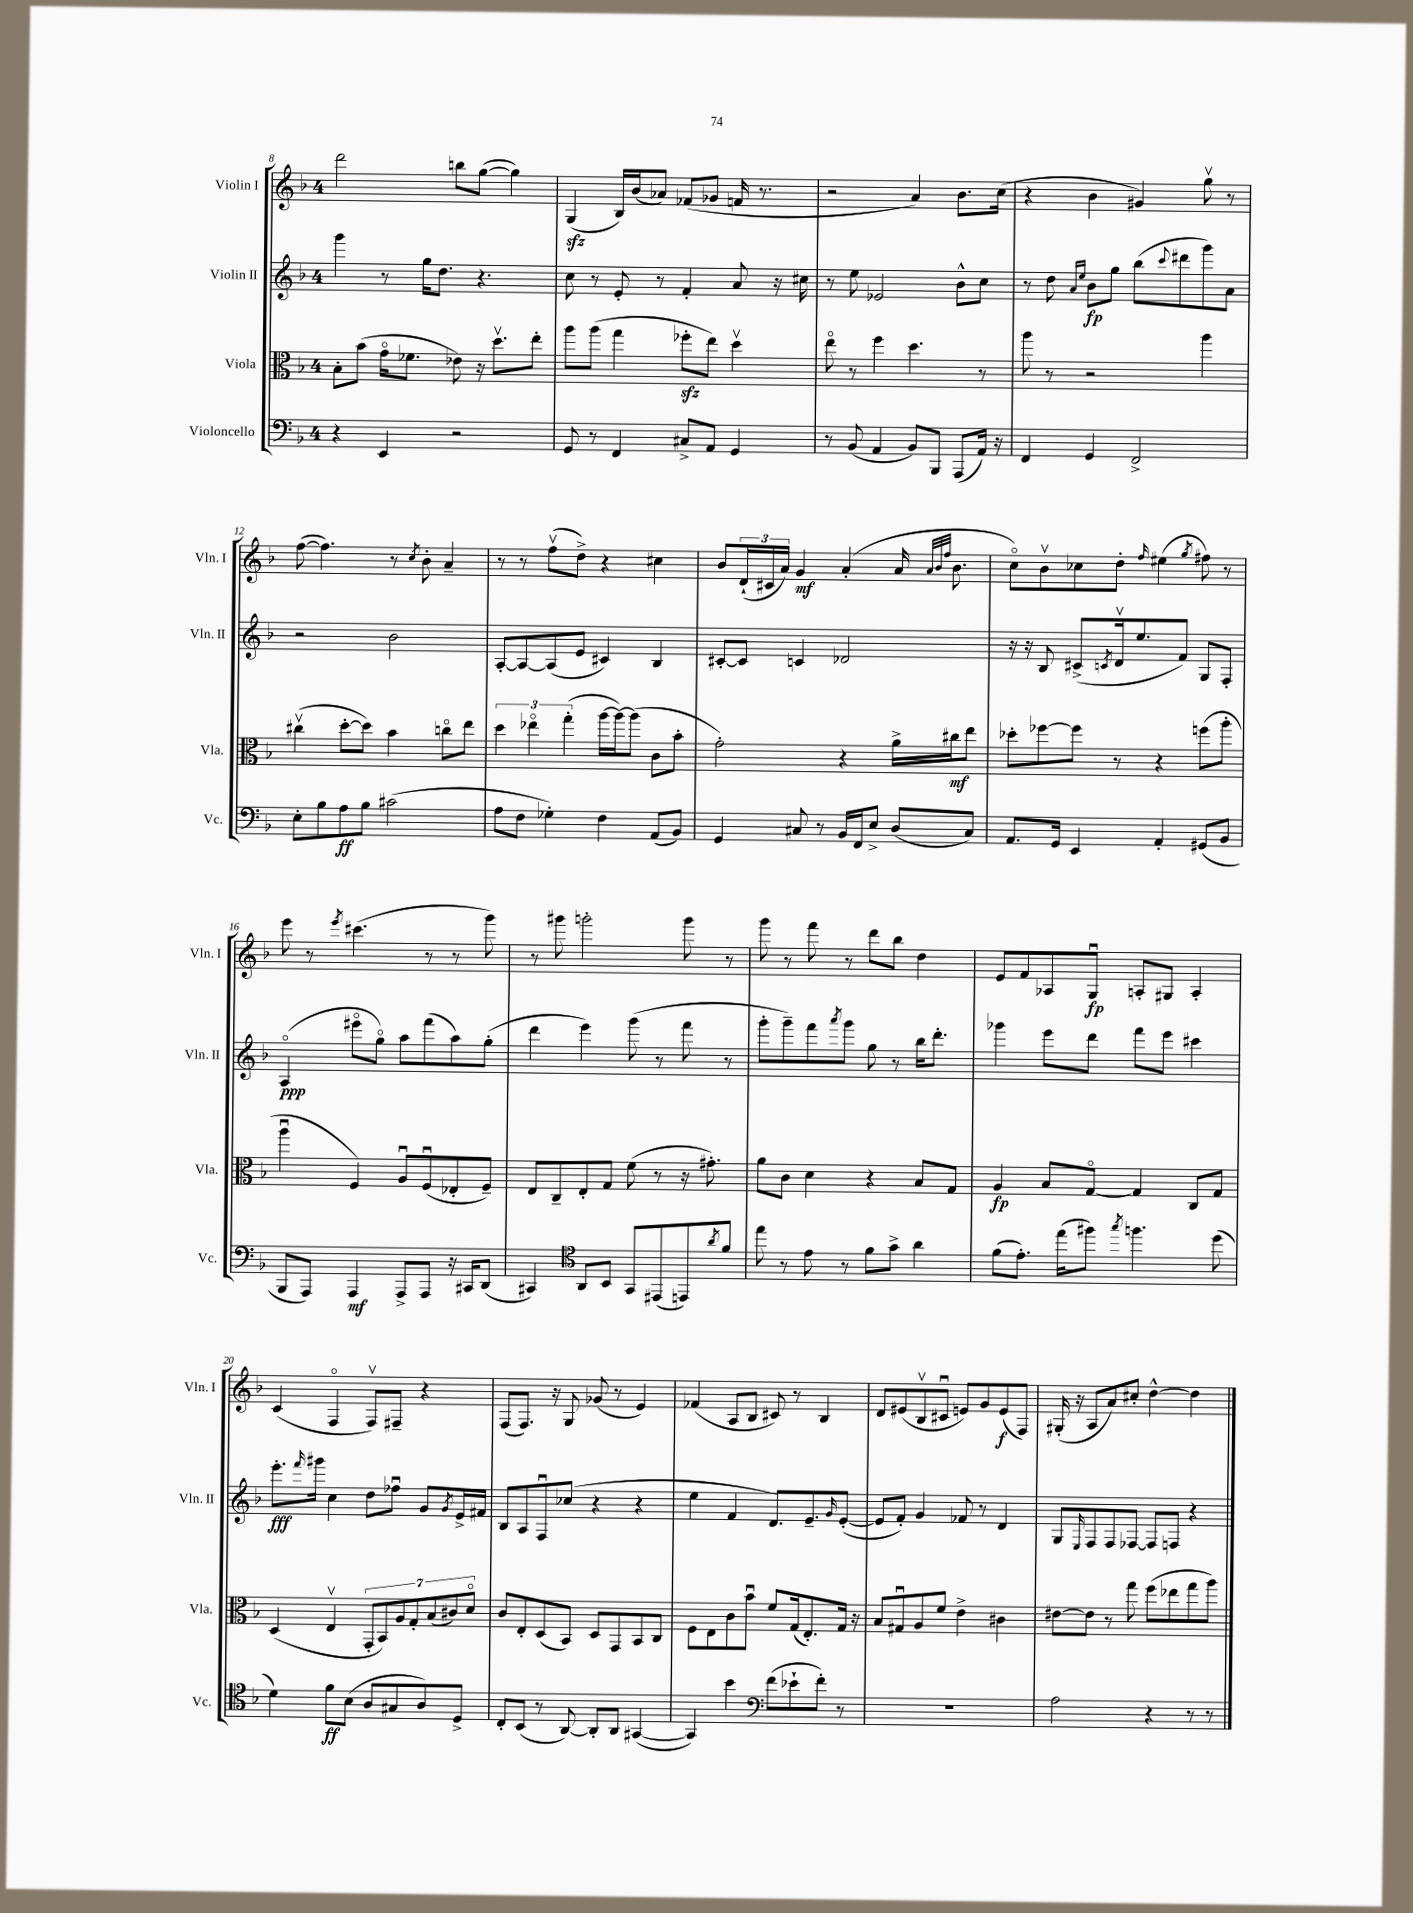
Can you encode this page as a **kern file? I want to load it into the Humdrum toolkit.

**kern	**dynam	**kern	**dynam	**kern	**dynam	**kern	**dynam
*part4	*part4	*part3	*part3	*part2	*part2	*part1	*part1
*staff4	*staff4	*staff3	*staff3	*staff2	*staff2	*staff1	*staff1
*I"Violoncello	*	*I"Viola	*	*I"Violin II	*	*I"Violin I	*
*I'Vc.	*	*I'Vla.	*	*I'Vln. II	*	*I'Vln. I	*
*clefF4	*	*clefC3	*	*clefG2	*	*clefG2	*
*k[b-]	*	*k[b-]	*	*k[b-]	*	*k[b-]	*
*M4/4	*	*M4/4	*	*M4/4	*	*M4/4	*
=8	=8	=8	=8	=8	=8	=8	=8
4r	.	8B-'\L	.	4ggg\	.	2ddd\	.
.	.	(8b-\J	.	.	.	.	.
4EE/	.	16g\KL	.	8r	.	.	.
.	.	8.f-X\J	.	.	.	.	.
.	.	.	.	16gg\KL	.	.	.
.	.	.	.	8.dd\J	.	.	.
2r	.	8e-X\)	.	.	.	8bbn\L	.
.	.	16r	.	4.r	.	([8gg\J	.
.	.	8.ddv\L	.	.	.	.	.
.	.	.	.	.	.	4gg\])	.
.	.	8ee'\J	.	.	.	.	.
=9	=9	=9	=9	=9	=9	=9	=9
8GG/	.	8aa\L	.	8cc\	.	(4Gzz/	.
8r	.	(8aa\J	.	8r	.	.	.
4FF/	.	4gg\	.	8e'/	.	16B-/LL)	.
.	.	.	.	.	.	(16b-/J	.
.	.	.	.	8r	.	8a-X/J)	.
8C#X^/L	.	8ff-Xzz'\L	.	4f'/	.	(8f-X/L	.
8AA/J	.	8ee\J)	.	.	.	8g-X/J	.
4GG/	.	4ddv\	.	8a/	.	16fn/	.
.	.	.	.	.	.	8.r	.
.	.	.	.	16r	.	.	.
.	.	.	.	16cc#X\	.	.	.
=10	=10	=10	=10	=10	=10	=10	=10
8r	.	8ee\	.	8r	.	2r	.
(8BB-/	.	8r	.	8ee\	.	.	.
4AA/	.	4ff\	.	2e-X/	.	.	.
8BB-/L)	.	4.dd\	.	.	.	4a/)	.
8BBB-/J	.	.	.	.	.	.	.
(8AAA/L	.	.	.	8b-^^\L	.	8.b-\L	.
16AA/Jk)	.	8r	.	8cc\J	.	.	.
16r	.	.	.	.	.	(16cc\Jk	.
=11	=11	=11	=11	=11	=11	=11	=11
4FF/	.	8aa\	.	8r	.	4r	.
.	.	8r	.	8dd\	.	.	.
.	.	.	.	16qqa/LL	.	.	.
.	.	.	.	16qqee/JJ	.	.	.
4GG/	.	2r	.	8b-\L	fp	4b-\	.
.	.	.	.	8gg\J	.	.	.
2FF^/	.	.	.	(8bb-\L	.	4g#X/)	.
.	.	.	.	8qqccc/	.	.	.
.	.	.	.	8ddd#X\	.	.	.
.	.	4aa\	.	8ggg\)	.	8ggv\	.
.	.	.	.	8a\J	.	8r	.
!!LO:LB:g=z
=12	=12	=12	=12	=12	=12	=12	=12
8E'\L	.	(4cc#Xv\	.	2r	.	([8ff\	.
8B-\	.	.	.	.	.	4.ff\])	.
8A\	ff	[8dd'\L	.	.	.	.	.
8B-\J	.	8dd\J])	.	.	.	.	.
(2c#X\	.	4b-\	.	2b-\	.	8r	.
.	.	.	.	.	.	8qcc/	.
.	.	.	.	.	.	8b-'\	.
.	.	8ccn\L	.	.	.	4a~/	.
.	.	8ee\J	.	.	.	.	.
=13	=13	=13	=13	=13	=13	=13	=13
8A\L	.	6dd\	.	[8A'/L	.	8r	.
8F\J	.	.	.	8A/_	.	8r	.
.	.	6ee-X\	.	.	.	.	.
4G-X'\)	.	.	.	(8A/]	.	(8ffv\L	.
.	.	(6gg'\	.	.	.	.	.
.	.	.	.	8e/J	.	8dd^\J)	.
4F\	.	[16aa\LL	.	4c#X/)	.	4r	.
.	.	16aa\J_)	.	.	.	.	.
.	.	(8aa\J]	.	.	.	.	.
(8AA/L	.	8c\L	.	4B-/	.	4cc#X\	.
8BB-/J)	.	8b-'\J	.	.	.	.	.
=14	=14	=14	=14	=14	=14	=14	=14
4GG/	.	2g'\)	.	[8c#X'/L	.	8b-/L	.
.	.	.	.	8c#/J]	.	(24d`/L	.
.	.	.	.	.	.	24c#X/	.
.	.	.	.	.	.	24a/JJ)	.
8C#X/	.	.	.	4cn/	.	4g/	mf
8r	.	.	.	.	.	.	.
16BB-/LL	.	4r	.	2d-X/	.	(4a'/	.
16FF/J	.	.	.	.	.	.	.
8E^/J	.	.	.	.	.	.	.
(8D/L	.	16a^\LL	.	.	.	16a/	.
.	.	.	.	.	.	32qqa/LLL	.
.	.	.	.	.	.	32qqb-/	.
.	.	.	.	.	.	32qqff/JJJ	.
.	.	16cc#X\J	mf	.	.	8.b-\	.
8C#/J)	.	8ee\J	.	.	.	.	.
=15	=15	=15	=15	=15	=15	=15	=15
8.AA/L	.	8dd-X'\L	.	16r	.	8cc\L)	.
.	.	.	.	16r	.	.	.
.	.	[8ff-X\	.	8B-/	.	8b-v\	.
16GG/Jk	.	.	.	.	.	.	.
4EE/	.	8ff-\J]	.	(8c#X^/L	.	8cc-X\	.
.	.	.	.	8qcn/	.	.	.
.	.	8r	.	16dv/k	.	8dd'\J	.
.	.	.	.	8.ee/	.	.	.
.	.	.	.	.	.	16qqff/	.
4AA'/	.	4r	.	.	.	(4ee#X\	.
.	.	.	.	8f/J)	.	.	.
.	.	.	.	.	.	8qgg/	.
(8GG#X/L	.	(8ffn\L	.	8G/L	.	8ff#X\)	.
8BB-/J	.	8aa'\J	.	8F'/J	.	8r	.
!!LO:LB:g=z
=16	=16	=16	=16	=16	=16	=16	=16
8BBB-/L	.	4aau\	.	(4A/	ppp	8eee\	.
8AAA/J)	.	.	.	.	.	8r	.
.	.	.	.	.	.	8qeee/	.
4AAA/	mf	4F/)	.	8eee#X\L	.	(4.ccc#X\	.
.	.	.	.	8gg\J)	.	.	.
8AAA^/L	.	8Au/L	.	8aa\L	.	.	.
8AAA/J	.	(8Fu/	.	(8fff\	.	8r	.
16r	.	8E-X'/	.	8aa\)	.	8r	.
16CC#X/KL	.	.	.	.	.	.	.
(8DD/J	.	8F~/J)	.	(8gg'\J	.	8ggg\)	.
=17	=17	=17	=17	=17	=17	=17	=17
4CC#X/)	.	8E/L	.	4ddd\	.	8r	.
.	.	8C~/	.	.	.	8ggg#X\	.
*clefC4	*	*	*	*	*	*	*
8AA/L	.	8E'/	.	4eee\)	.	2gggn'\	.
8BB-/J	.	8G/J	.	.	.	.	.
8GG/L	.	(8f\	.	(8ggg\	.	.	.
(8EE#X/	.	8r	.	8r	.	.	.
8EEn/)	.	16r	.	8fff\	.	8ggg\	.
.	.	8.g#X'\)	.	.	.	.	.
8qa/	.	.	.	.	.	.	.
8f/J	.	.	.	8r	.	8r	.
=18	=18	=18	=18	=18	=18	=18	=18
8ee\	.	8a\L	.	8ggg'\L	.	8ggg\	.
8r	.	8c\J	.	8ggg~\)	.	8r	.
8e\	.	4d\	.	8fff\	.	8fff\	.
.	.	.	.	8qaaa/	.	.	.
8r	.	.	.	8ggg\J	.	8r	.
8f\L	.	4r	.	8gg\	.	8ddd\L	.
8g^\J	.	.	.	8r	.	8bb-\J	.
4a\	.	8B-/L	.	16bb-\KL	.	4dd\	.
.	.	.	.	8.ddd'\J	.	.	.
.	.	8G/J	.	.	.	.	.
=19	=19	=19	=19	=19	=19	=19	=19
(8f\L	.	4A/	fp	4ggg-X\	.	8e/L	.
8.e'\J)	.	.	.	.	.	8f/	.
.	.	8B-/L	.	8eee\L	.	8A-X/	.
(16ee\KL	.	.	.	.	.	.	.
8ff#X\J)	.	[8G/J	.	8ddd\J	.	8Gu/J	fp
8qgg/	.	.	.	.	.	.	.
4.ffn\	.	4G/]	.	8fff\L	.	8An'/L	.
.	.	.	.	8eee\J	.	8G#X/J	.
.	.	8C/L	.	4ccc#X\	.	4A'/	.
(8dd\	.	8G/J	.	.	.	.	.
!!LO:LB:g=z
=20	=20	=20	=20	=20	=20	=20	=20
4d\)	.	(4D/	.	8.eee'\L	fff	(4c/	.
.	.	.	.	16qqfff/	.	.	.
.	.	.	.	16ggg#X\Jk	.	.	.
8f\L	ff	4Ev/	.	4cc\	.	4F/	.
(8B-\J	.	.	.	.	.	.	.
8A/L	.	14GG'/L	.	8dd\L	.	8Fv/L)	.
.	.	14BB-/)	.	.	.	.	.
8G#X/	.	.	.	8ff-Xu\J	.	8F#X~/J	.
.	.	14A/	.	.	.	.	.
.	.	14G'/	.	.	.	.	.
8A/)	.	.	.	8g/L	.	4r	.
.	.	(14B-/	.	.	.	.	.
.	.	14c#X/)	.	.	.	.	.
.	.	.	.	8qg/	.	.	.
8D^/J	.	.	.	16e^/L	.	.	.
.	.	14d/J	.	.	.	.	.
.	.	.	.	16f#X/JJ	.	.	.
=21	=21	=21	=21	=21	=21	=21	=21
8C'/L	.	8c/L	.	8B-/L	.	(8F/L	.
(8BB-/J	.	8E'/	.	8A/	.	8.F/J)	.
8r	.	(8D/	.	8Fu/	.	.	.
.	.	.	.	.	.	16r	.
[8AA/)	.	8BB-/J)	.	(8cc-X/J	.	8G/	.
8AA'/L]	.	8D/L	.	4r	.	(8g-X/	.
8AA/J	.	8GG/	.	.	.	8r	.
([4GG#X/	.	8BB-/	.	4r	.	4e/)	.
.	.	8C/J	.	.	.	.	.
=22	=22	=22	=22	=22	=22	=22	=22
4GG#/])	.	8F\L	.	4ee\	.	(4f-X/	.
.	.	8E\	.	.	.	.	.
4b-\	.	8c\	.	4f/	.	8A/L	.
.	.	8b-u\J	.	.	.	8B-/J	.
*clefF4	*	*	*	*	*	*	*
(8f\L	.	8f/L	.	8.d/L)	.	8c#X/)	.
8e-X`\	.	(16G/k	.	.	.	8r	.
.	.	8.E'/)	.	8.e~/	.	.	.
8f'\J)	.	.	.	.	.	4B-/	.
.	.	.	.	16qqg/	.	.	.
8r	.	16G/Jk	.	([8e'/J	.	.	.
.	.	16r	.	.	.	.	.
=23	=23	=23	=23	=23	=23	=23	=23
1r	.	8B-/L	.	8e/L]	.	8d/L	.
.	.	8G#Xu/	.	8f'/J)	.	(8e#X/	.
.	.	8A/	.	4g/	.	8B-v/	.
.	.	8f/J	.	.	.	8c#Xu/J	.
.	.	4e^\	.	8f-X/	.	8en/L)	.
.	.	.	.	8r	.	8g/	.
.	.	4c#X\	.	4d/	.	(8e/	f
.	.	.	.	.	.	8F/J)	.
=24	=24	=24	=24	=24	=24	=24	=24
2A\	.	[8e#X\L	.	8G/L	.	(16G#X'/	.
.	.	.	.	.	.	16r	.
.	.	.	.	16qqE/	.	.	.
.	.	8e#\J]	.	8F/	.	8A/L	.
.	.	8r	.	8F/	.	8a/)	.
.	.	8gg\	.	[8F-X/J	.	8cc#X'/J	.
4r	.	(8ff\L	.	8F-/L]	.	[4dd^^\	.
.	.	8ee-X\	.	8Fn/J	.	.	.
8r	.	8gg\	.	4r	.	4dd\]	.
8r	.	8aa\J)	.	.	.	.	.
==	==	==	==	==	==	==	==
*-	*-	*-	*-	*-	*-	*-	*-
